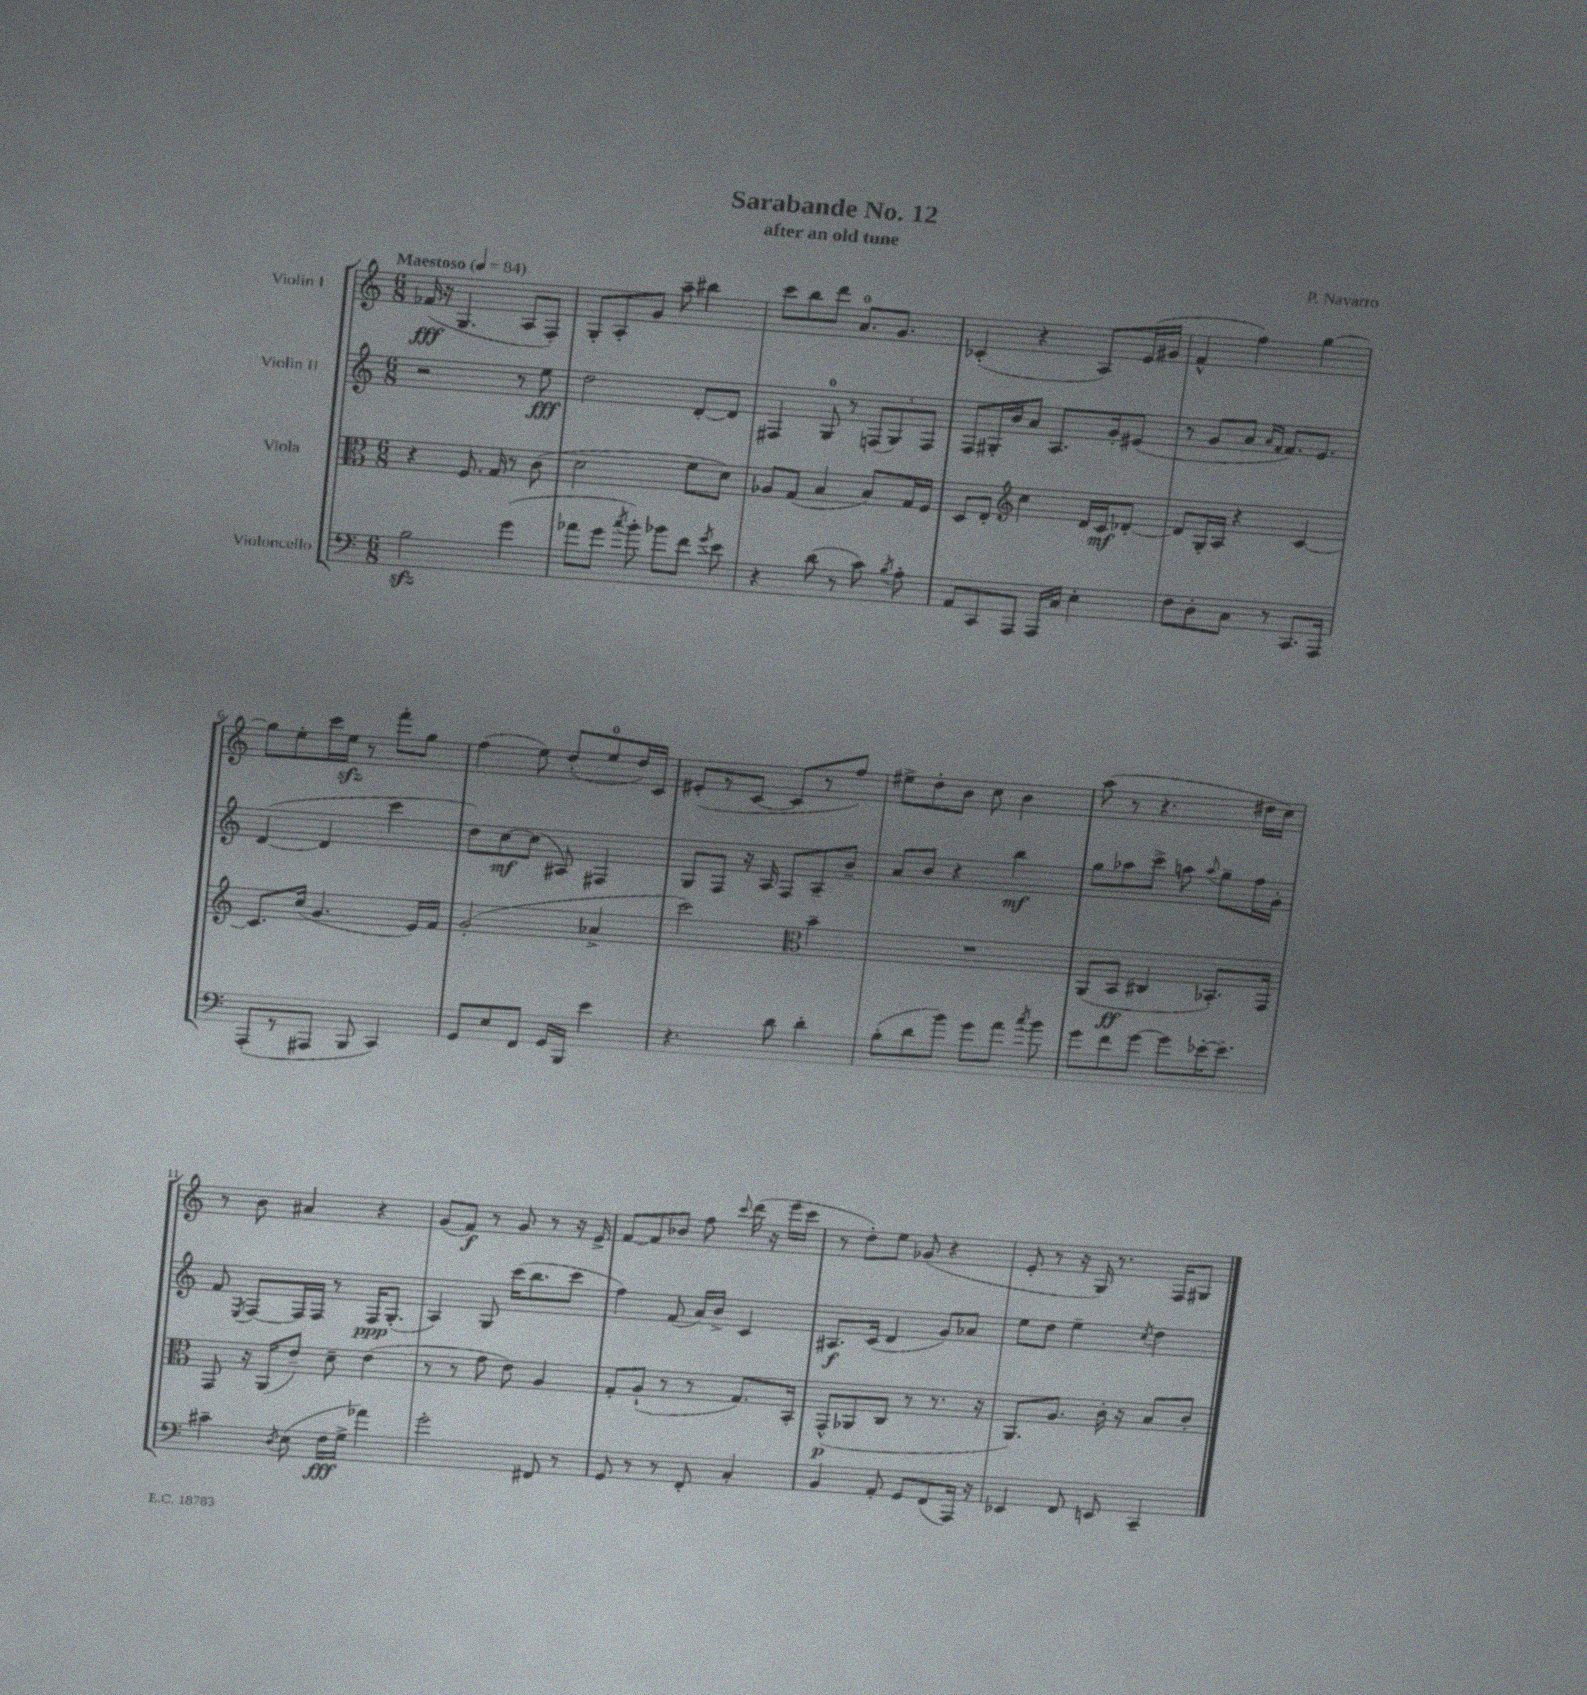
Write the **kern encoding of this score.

**kern	**dynam	**kern	**dynam	**kern	**dynam	**kern	**dynam
*part4	*part4	*part3	*part3	*part2	*part2	*part1	*part1
*staff4	*staff4	*staff3	*staff3	*staff2	*staff2	*staff1	*staff1
*I"Violoncello	*	*I"Viola	*	*I"Violin II	*	*I"Violin I	*
*clefF4	*	*clefC3	*	*clefG2	*	*clefG2	*
*k[]	*	*k[]	*	*k[]	*	*k[]	*
*M6/8	*	*M6/8	*	*M6/8	*	*M6/8	*
*MM84	*	*MM84	*	*MM84	*	*MM84	*
=1	=1	=1	=1	=1	=1	=1	=1
!	!	!	!	!	!	!LO:TX:a:B:t=Maestoso	!
2Bzz\	.	4r	.	2r	.	(16f-X/	fff
.	.	.	.	.	.	16r	.
.	.	.	.	.	.	4.G/	.
.	.	8.F/	.	.	.	.	.
.	.	16G/	.	.	.	.	.
(4g\	.	8r	.	8r	.	8A/L	.
.	.	(8c\	.	8ee\	fff	8F'/J)	.
=2	=2	=2	=2	=2	=2	=2	=2
8a-X\L	.	2d\	.	2dd\	.	8G'/L	.
8g\J	.	.	.	.	.	8A'/	.
8qcc/	.	.	.	.	.	.	.
8b'\)	.	.	.	.	.	8g/J	.
8b-X\L	.	.	.	.	.	8aa~\	.
8f\J	.	8f\L	.	[8d'/L	.	4bb#X\	.
8qg/	.	.	.	.	.	.	.
8e\	.	8d\J)	.	8d/J]	.	.	.
=3	=3	=3	=3	=3	=3	=3	=3
4r	.	8A-X/L	.	4F#X/	.	8ccc\L	.
.	.	(8G/J	.	.	.	8bb\	.
(8d\	.	4B/	.	8G/	.	8ddd\J	.
8r	.	.	.	8r	.	8.a/L	.
8c\)	.	8B/L)	.	(12Fn/L	.	.	.
.	.	.	.	.	.	8.g/J	.
.	.	.	.	12G/)	.	.	.
8qB/	.	.	.	.	.	.	.
8A'\	.	16G/L	.	.	.	.	.
.	.	.	.	12F/J	.	.	.
.	.	16F/JJ	.	.	.	.	.
=4	=4	=4	=4	=4	=4	=4	=4
8AA/L	.	8D/L	.	8F/L	.	(4c-X'/	.
8CC/	.	8E'/J	.	16G#X'/L	.	.	.
.	.	.	.	16b/J	.	.	.
*	*	*clefG2	*	*	*	*	*
8AAA/J	.	4cc\	.	8a/J	.	4r	.
16AAA/LL	.	.	.	8.A/L	.	.	.
16C/JJ	.	.	.	.	.	.	.
4E'\	.	16d/LL	.	.	.	8A/L)	.
.	.	16c/J	mf	16g'/k	.	.	.
.	.	[8d-X'/J	.	(8e#X/J	.	(16e/L	.
.	.	.	.	.	.	16g#X/JJ	.
=5	=5	=5	=5	=5	=5	=5	=5
8F\L	.	8d-/L]	.	8r	.	4f^^/	.
8D'\	.	16G'/L	.	8g/L	.	.	.
.	.	16A/JJ	.	.	.	.	.
8C\J	.	4r	.	8a/J	.	4ff\)	.
.	.	.	.	16qqa/LL	.	.	.
.	.	.	.	16qqf/JJ	.	.	.
8r	.	.	.	8.f/L)	.	.	.
8.CC/L	.	[4c/	.	.	.	[4gg\	.
.	.	.	.	8.e/J	.	.	.
16AAA/Jk	.	.	.	.	.	.	.
!!LO:LB:g=z
=6	=6	=6	=6	=6	=6	=6	=6
(8AAA'/L	.	8.c/L]	.	([4d/	.	8gg\L]	.
8r	.	.	.	.	.	8ee'\	.
.	.	(16cc/Jk	.	.	.	.	.
8AAA#X/J	.	4.g/	.	4d/]	.	16ccc\L	.
.	.	.	.	.	.	16eezz\JJ	.
8BBB/	.	.	.	.	.	8r	.
4CC/)	.	.	.	4ccc\	.	8fff'\L	.
.	.	16e/LL)	.	.	.	8gg\J	.
.	.	16f/JJ	.	.	.	.	.
=7	=7	=7	=7	=7	=7	=7	=7
8GG/L	.	(2g'/	.	8dd\L)	.	(4ff\	.
8E/	.	.	.	[8cc\	mf	.	.
8FF/J	.	.	.	(8cc\J]	.	8ee\)	.
16GG/LL	.	.	.	8A#X/)	.	(8dd'/L	.
16BBB/JJ	.	.	.	.	.	.	.
4e\	.	4a-X^/	.	4F#X/	.	8ee/	.
.	.	.	.	.	.	16dd/L)	.
.	.	.	.	.	.	16c/JJ	.
=8	=8	=8	=8	=8	=8	=8	=8
4.r	.	2ccc\)	.	8G/L	.	(8e#X'/L	.
.	.	.	.	8F/J	.	8r	.
.	.	.	.	16r	.	[8c/J	.
.	.	.	.	16A/	.	.	.
8d\	.	.	.	8F/L	.	8c/L]	.
*	*	*clefC3	*	*	*	*	*
4d'\	.	4b~\	.	8A~/	.	8r	.
.	.	.	.	8b~/J	.	8ff/J)	.
=9	=9	=9	=9	=9	=9	=9	=9
(8B'\L	.	2.r	.	8a/L	.	8ee#X^\L	.
8d\	.	.	.	8b/J	.	8dd'\	.
8b\J)	.	.	.	4r	.	8b\J	.
8g\L	.	.	.	.	.	8cc\	.
8a\J	.	.	.	4bb\	mf	4b\	.
8qcc/	.	.	.	.	.	.	.
8b\	.	.	.	.	.	.	.
=10	=10	=10	=10	=10	=10	=10	=10
8g\L	.	(8AA/L	.	8gg\L	.	(8aa\	.
8f\	.	8BB/J	ff	8aa-X\	.	8r	.
[8g\J	.	4C#X/	.	8ccc^\J	.	4.r	.
8g\L]	.	.	.	8aan\	.	.	.
.	.	.	.	8qqaa/	.	.	.
[16e-X'\K	.	8.BB-X'/L)	.	8gg~\L	.	.	.
8.e-'\J]	.	.	.	.	.	.	.
.	.	.	.	16ff\L	.	16dd#X\LL	.
.	.	16GG/Jk	.	16g'\JJ	.	16cc\JJ)	.
!!LO:LB:g=z
=11	=11	=11	=11	=11	=11	=11	=11
4c#X~\	.	8GG/	.	8f/	.	8r	.
.	.	.	.	8qE/	.	.	.
.	.	16r	.	[8F/L	.	8b\	.
.	.	(16AA/KL	.	.	.	.	.
8qD/	.	.	.	.	.	.	.
(8E\	.	8e~/J)	.	16F/L]	.	4a#X/	.
.	.	.	.	16F/JJ	.	.	.
16F\LL	fff	8d~\	.	8r	.	.	.
16G^\JJ	.	.	.	.	.	.	.
4a-X\)	.	(4e\	.	16F/KL	ppp	4r	.
.	.	.	.	(8.G'/J	.	.	.
=12	=12	=12	=12	=12	=12	=12	=12
2g'\	.	8r	.	4A/)	.	(8g/L	.
.	.	8r	.	.	.	8f/J)	f
.	.	8g\	.	8G/	.	8r	.
.	.	8e\)	.	(16ccc\KL	.	8g/	.
.	.	.	.	8.bb\	.	.	.
8FF#X/	.	4A/	.	.	.	8r	.
8r	.	.	.	8ccc\J	.	16r	.
.	.	.	.	.	.	16e^/	.
=13	=13	=13	=13	=13	=13	=13	=13
8GG/	.	8G'/L	.	4ff\)	.	[8f/L	.
8r	.	(8A`/J	.	.	.	8f/]	.
8r	.	8r	.	(8f/	.	8b-X/J	.
8FF'/	.	8r	.	16a/LL)	.	8ff\	.
.	.	.	.	16b^/JJ	.	.	.
.	.	.	.	.	.	8qqccc/	.
4C'/	.	8.G/L)	.	4c/	.	(16ddd\	.
.	.	.	.	.	.	16r	.
.	.	.	.	.	.	16eee\LL	.
.	.	16BB'/Jk	.	.	.	16ccc\JJ	.
=14	=14	=14	=14	=14	=14	=14	=14
4BB/	.	(8GG^^/L	p	8.A#X/L	f	8r	.
.	.	8AA-X/	.	.	.	8dd'\L)	.
.	.	.	.	(16c/Jk	.	.	.
8AA'/	.	8C/J	.	4d/	.	8ee\J	.
8GG/L	.	8r	.	.	.	(8g-X/	.
(8FF/	.	8.r	.	8g/L)	.	4r	.
16AAA/Jk)	.	.	.	8a-X/J	.	.	.
16r	.	16r	.	.	.	.	.
=15	=15	=15	=15	=15	=15	=15	=15
4EE-X/	.	8.AA/L)	.	8ee\L	.	8e'/	.
.	.	.	.	8dd\J	.	8r	.
.	.	8.A/J	.	.	.	.	.
8FF/	.	.	.	4ee~\	.	16r	.
.	.	.	.	.	.	16G/)	.
8EEn/	.	16c'\	.	.	.	8.r	.
.	.	16r	.	.	.	.	.
.	.	.	.	8qcc/	.	.	.
4CC~/	.	8B/L	.	4dd\	.	.	.
.	.	.	.	.	.	16F/KL	.
.	.	8c'/J	.	.	.	8G#X/J	.
==	==	==	==	==	==	==	==
*-	*-	*-	*-	*-	*-	*-	*-
